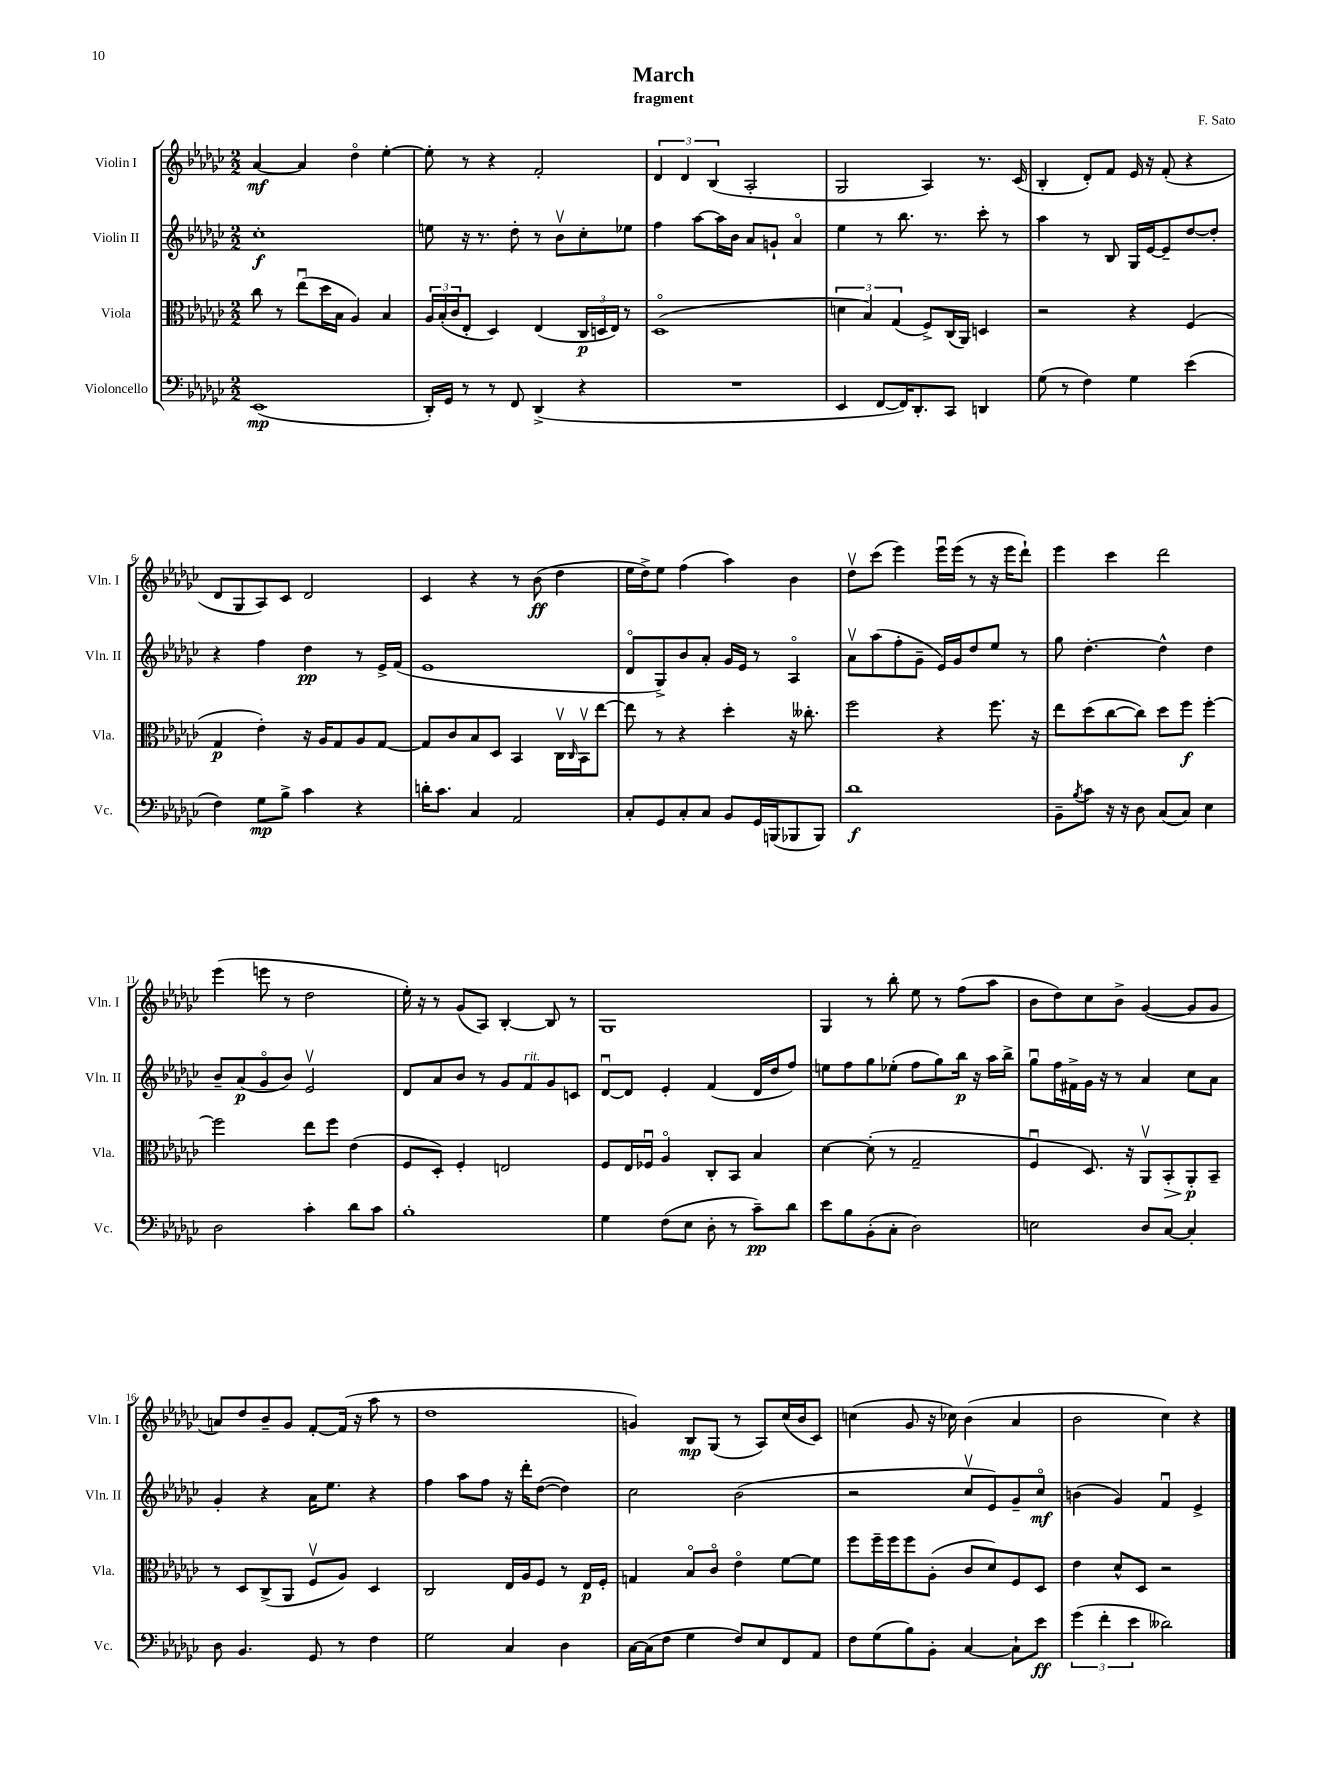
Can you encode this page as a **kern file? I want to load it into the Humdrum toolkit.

**kern	**dynam	**kern	**dynam	**kern	**dynam	**kern	**dynam
*part4	*part4	*part3	*part3	*part2	*part2	*part1	*part1
*staff4	*staff4	*staff3	*staff3	*staff2	*staff2	*staff1	*staff1
*I"Violoncello	*	*I"Viola	*	*I"Violin II	*	*I"Violin I	*
*I'Vc.	*	*I'Vla.	*	*I'Vln. II	*	*I'Vln. I	*
*clefF4	*	*clefC3	*	*clefG2	*	*clefG2	*
*k[b-e-a-d-g-c-]	*	*k[b-e-a-d-g-c-]	*	*k[b-e-a-d-g-c-]	*	*k[b-e-a-d-g-c-]	*
*M2/2	*	*M2/2	*	*M2/2	*	*M2/2	*
=1	=1	=1	=1	=1	=1	=1	=1
(1EE-	mp	8cc-\	.	1cc-'	f	[4a-/	mf
.	.	8r	.	.	.	.	.
.	.	(8ee-u\L	.	.	.	4a-/]	.
.	.	16dd-\L	.	.	.	.	.
.	.	16B-\JJ	.	.	.	.	.
.	.	4A-/)	.	.	.	4dd-\	.
.	.	4B-/	.	.	.	[4ee-'\	.
=2	=2	=2	=2	=2	=2	=2	=2
16DD-'/LL)	.	24A-/LL	.	8een\	.	8ee-'\]	.
.	.	(24B-'/	.	.	.	.	.
16GG-/JJ	.	.	.	.	.	.	.
.	.	24c-/J	.	.	.	.	.
8r	.	8E-'/J	.	16r	.	8r	.
.	.	.	.	8.r	.	.	.
8r	.	4D-/)	.	.	.	4r	.
8FF/	.	.	.	8dd-'\	.	.	.
(4DD-^/	.	(4E-/	.	8r	.	2f'/	.
.	.	.	.	8b-v\L	.	.	.
4r	.	24C-/LL	p	8cc-'\	.	.	.
.	.	24Dn/	.	.	.	.	.
.	.	24E-/JJ)	.	.	.	.	.
.	.	8r	.	8ee-X\J	.	.	.
=3	=3	=3	=3	=3	=3	=3	=3
1r	.	(1D-	.	4ff\	.	6d-/	.
.	.	.	.	.	.	6d-/	.
.	.	.	.	[8aa-\L	.	.	.
.	.	.	.	.	.	(6B-/	.
.	.	.	.	16aa-\L]	.	.	.
.	.	.	.	16b-\JJ	.	.	.
.	.	.	.	8a-/L	.	2A-'/	.
.	.	.	.	8gn`/J	.	.	.
.	.	.	.	4a-/	.	.	.
=4	=4	=4	=4	=4	=4	=4	=4
4EE-/	.	6dn\	.	4ee-\	.	2G-/	.
.	.	6B-/)	.	.	.	.	.
[8FF/L	.	.	.	8r	.	.	.
.	.	(6G-/	.	.	.	.	.
16FF/K])	.	.	.	8.bb-\	.	.	.
8.DD-'/	.	.	.	.	.	.	.
.	.	8F^/L)	.	.	.	4A-/)	.
.	.	.	.	8.r	.	.	.
8CC-/J	.	(16C-/L	.	.	.	.	.
.	.	16AA-/JJ)	.	.	.	.	.
4DDn/	.	4Dn/	.	8ccc-'\	.	8.r	.
.	.	.	.	8r	.	.	.
.	.	.	.	.	.	(16c-/	.
=5	=5	=5	=5	=5	=5	=5	=5
(8G-\	.	2r	.	4aa-\	.	4B-'/	.
8r	.	.	.	.	.	.	.
4F\)	.	.	.	8r	.	8d-'/L)	.
.	.	.	.	8B-/	.	8f/J	.
4G-\	.	4r	.	16G-/LL	.	16e-/	.
.	.	.	.	[16e-/J	.	16r	.
.	.	.	.	8e-~/]	.	(8f'/	.
(4e-\	.	(4F/	.	[8dd-/	.	4r	.
.	.	.	.	8dd-'/J]	.	.	.
!!LO:LB:g=z
=6	=6	=6	=6	=6	=6	=6	=6
4F\)	.	4G-/	p	4r	.	8d-/L	.
.	.	.	.	.	.	8G-/	.
8G-\L	mp	4e-'\)	.	4ff\	.	8A-/)	.
8B-^\J	.	.	.	.	.	8c-/J	.
4c-\	.	16r	.	4dd-\	pp	2d-/	.
.	.	16A-/KL	.	.	.	.	.
.	.	8G-/	.	.	.	.	.
4r	.	8A-/	.	8r	.	.	.
.	.	[8G-/J	.	16e-^/LL	.	.	.
.	.	.	.	(16f/JJ	.	.	.
=7	=7	=7	=7	=7	=7	=7	=7
16dn'\KL	.	8G-/L]	.	1e-	.	4c-/	.
8.c-\J	.	.	.	.	.	.	.
.	.	8c-/	.	.	.	.	.
4C-/	.	8B-/	.	.	.	4r	.
.	.	8D-/J	.	.	.	.	.
2AA-/	.	4BB-/	.	.	.	8r	.
.	.	.	.	.	.	(8b-\	ff
.	.	16C-v\LL	.	.	.	4dd-\	.
.	.	16qqC-/	.	.	.	.	.
.	.	16BB-v\J	.	.	.	.	.
.	.	[8ee-\J	.	.	.	.	.
=8	=8	=8	=8	=8	=8	=8	=8
8C-'/L	.	8ee-\]	.	8d-/L	.	16ee-\LL	.
.	.	.	.	.	.	16dd-^\J)	.
8GG-/	.	8r	.	8G-^/)	.	8ee-\J	.
8C-'/	.	4r	.	8b-/	.	(4ff\	.
8C-/J	.	.	.	8a-'/J	.	.	.
8BB-/L	.	4dd-'\	.	16g-/LL	.	4aa-\)	.
.	.	.	.	16e-/JJ	.	.	.
16GG-/L	.	.	.	8r	.	.	.
(16BBBn/J	.	.	.	.	.	.	.
8BBB-X/	.	16r	.	4A-/	.	4b-\	.
.	.	8.cc--X'\	.	.	.	.	.
8BBB-/J)	.	.	.	.	.	.	.
=9	=9	=9	=9	=9	=9	=9	=9
1d-	f	2ff\	.	8a-v\L	.	8dd-v\L	.
.	.	.	.	(8aa-\	.	(8ccc-\J	.
.	.	.	.	8ff'\	.	4eee-\)	.
.	.	.	.	8g-~\J	.	.	.
.	.	4r	.	16e-/LL)	.	16eee-u\LL	.
.	.	.	.	16g-/J	.	(16eee-\JJ	.
.	.	.	.	8dd-/	.	8r	.
.	.	8.ff\	.	8ee-/J	.	16r	.
.	.	.	.	.	.	16eee-\KL	.
.	.	.	.	8r	.	8ddd-`\J)	.
.	.	16r	.	.	.	.	.
=10	=10	=10	=10	=10	=10	=10	=10
8BB-~\L	.	8ee-\L	.	8gg-\	.	4eee-\	.
8qB-/	.	.	.	.	.	.	.
8c-\J	.	(8dd-\	.	[4.dd-'\	.	.	.
16r	.	[8cc-\	.	.	.	4ccc-\	.
16r	.	.	.	.	.	.	.
8D-\	.	8cc-\J])	.	.	.	.	.
(8C-/L	.	8dd-\L	.	4dd-^^\]	.	2ddd-\	.
8C-/J)	.	8ff\J	f	.	.	.	.
4E-\	.	[4ff'\	.	4dd-\	.	.	.
!!LO:LB:g=z
=11	=11	=11	=11	=11	=11	=11	=11
2D-\	.	2ff\]	.	8b-~/L	.	(4eee-\	.
.	.	.	.	(8a-/	p	.	.
.	.	.	.	8g-/	.	8eeen\	.
.	.	.	.	8b-/J)	.	8r	.
4c-'\	.	8ee-\L	.	2e-v/	.	2dd-\	.
.	.	8ff\J	.	.	.	.	.
8d-\L	.	(4e-\	.	.	.	.	.
8c-\J	.	.	.	.	.	.	.
=12	=12	=12	=12	=12	=12	=12	=12
1B-'	.	8F/L	.	8d-/L	.	16ee-'\)	.
.	.	.	.	.	.	16r	.
.	.	8D-'/J)	.	8a-/	.	8r	.
.	.	4F'/	.	8b-/J	.	(8g-/L	.
.	.	.	.	8r	.	8A-/J)	.
.	.	2En/	.	8g-/L	.	[4B-'/	.
!	!	!	!	!LO:TX:a:i:t=rit.	!	!	!
.	.	.	.	8f/	.	.	.
.	.	.	.	8g-/	.	8B-/]	.
.	.	.	.	8cn/J	.	8r	.
=13	=13	=13	=13	=13	=13	=13	=13
4G-\	.	8F/L	.	[8d-u/L	.	1G-	.
.	.	16E-/L	.	8d-/J]	.	.	.
.	.	16F-Xu/JJ	.	.	.	.	.
(8F\L	.	4A-/	.	4e-'/	.	.	.
8E-\J	.	.	.	.	.	.	.
8D-'\	.	8C-'/L	.	(4f/	.	.	.
8r	.	8BB-/J	.	.	.	.	.
8c-~\L)	pp	4B-/	.	16d-/LL	.	.	.
.	.	.	.	16dd-/J	.	.	.
8d-\J	.	.	.	8ff/J)	.	.	.
=14	=14	=14	=14	=14	=14	=14	=14
8e-\L	.	[4d-\	.	8een\L	.	4G-/	.
8B-\	.	.	.	8ff\	.	.	.
(8BB-'\	.	(8d-'\]	.	8gg-\	.	8r	.
8C-'\J	.	8r	.	(8ee-X'\J	.	8bb-'\	.
2D-\)	.	2G-~/	.	8ff\L	.	8ee-\	.
.	.	.	.	8gg-\)	.	8r	.
.	.	.	.	16bb-\Jk	p	(8ff\L	.
.	.	.	.	16r	.	.	.
.	.	.	.	16aa-\LL	.	8aa-\J	.
.	.	.	.	16bb-^\JJ	.	.	.
=15	=15	=15	=15	=15	=15	=15	=15
2En\	.	4Fu/	.	8gg-u\L	.	8b-\L	.
.	.	.	.	16ff\L	.	8dd-\)	.
.	.	.	.	16f#X^\	.	.	.
.	.	8.D-/)	.	16g-\JJ	.	8cc-\	.
.	.	.	.	16r	.	.	.
.	.	.	.	8r	.	8b-^\J	.
.	.	16r	.	.	.	.	.
8D-/L	.	8AA-v/L	.	4a-/	.	([4g-/	.
!	!	!	!LO:HP:b	!	!	!	!
[8C-/J	.	8BB-'/	>	.	.	.	.
4C-'/]	.	8AA-'/	p	8cc-\L	.	8g-/L]	.
.	.	8BB-~/J	]	8a-\J	.	8g-/J	.
!!LO:LB:g=z
=16	=16	=16	=16	=16	=16	=16	=16
8D-\	.	8r	.	4g-'/	.	8an/L)	.
4.BB-/	.	8D-/L	.	.	.	8dd-/	.
.	.	(8C-^/	.	4r	.	8b-~/	.
.	.	8AA-/J	.	.	.	8g-/J	.
8GG-/	.	8Fv/L	.	16a-\KL	.	[8f'/L	.
.	.	.	.	8.ee-\J	.	.	.
8r	.	8A-/J)	.	.	.	(16f/Jk]	.
.	.	.	.	.	.	16r	.
4F\	.	4D-/	.	4r	.	8aa-\	.
.	.	.	.	.	.	8r	.
=17	=17	=17	=17	=17	=17	=17	=17
2G-\	.	2C-/	.	4ff\	.	1dd-	.
.	.	.	.	8aa-\L	.	.	.
.	.	.	.	8ff\J	.	.	.
4C-/	.	16E-/LL	.	16r	.	.	.
.	.	16A-/J	.	16ddd-'\KL	.	.	.
.	.	8F/J	.	([8dd-\J	.	.	.
4D-\	.	8r	.	4dd-\])	.	.	.
.	.	16E-/LL	p	.	.	.	.
.	.	16F'/JJ	.	.	.	.	.
=18	=18	=18	=18	=18	=18	=18	=18
[16C-\LL	.	4Gn/	.	2cc-\	.	4gn/)	.
(16C-\J]	.	.	.	.	.	.	.
8F\J	.	.	.	.	.	.	.
4G-\	.	8B-/L	.	.	.	8B-/L	mp
.	.	8c-/J	.	.	.	(8G-/J	.
8F/L)	.	4e-\	.	(2b-\	.	8r	.
8E-/	.	.	.	.	.	8A-/L)	.
8FF/	.	[8f\L	.	.	.	(16cc-/L	.
.	.	.	.	.	.	16b-/J	.
8AA-/J	.	8f\J]	.	.	.	8c-/J)	.
=19	=19	=19	=19	=19	=19	=19	=19
8F\L	.	8ff\L	.	2r	.	(4ccn\	.
(8G-\	.	16ff~\L	.	.	.	.	.
.	.	16ff\J	.	.	.	.	.
8B-\)	.	8ff\	.	.	.	8g-/	.
8BB-'\J	.	(8A-'\J	.	.	.	16r	.
.	.	.	.	.	.	16cc-X\)	.
[4C-/	.	8c-/L	.	8cc-v/L	.	(4b-\	.
.	.	8d-/)	.	8e-/)	.	.	.
8C-`\L]	.	8F/	.	8g-~/	.	4a-/	.
8e-\J	ff	8D-/J	.	8cc-/J	mf	.	.
=20	=20	=20	=20	=20	=20	=20	=20
(6g-\	.	4e-\	.	(4bn\	.	2b-\	.
6f'\	.	.	.	.	.	.	.
.	.	8d-^^/L	.	4g-/)	.	.	.
6e-\	.	.	.	.	.	.	.
.	.	8D-/J	.	.	.	.	.
2d--X\)	.	2r	.	4fu/	.	4cc-\)	.
.	.	.	.	4e-^/	.	4r	.
==	==	==	==	==	==	==	==
*-	*-	*-	*-	*-	*-	*-	*-
